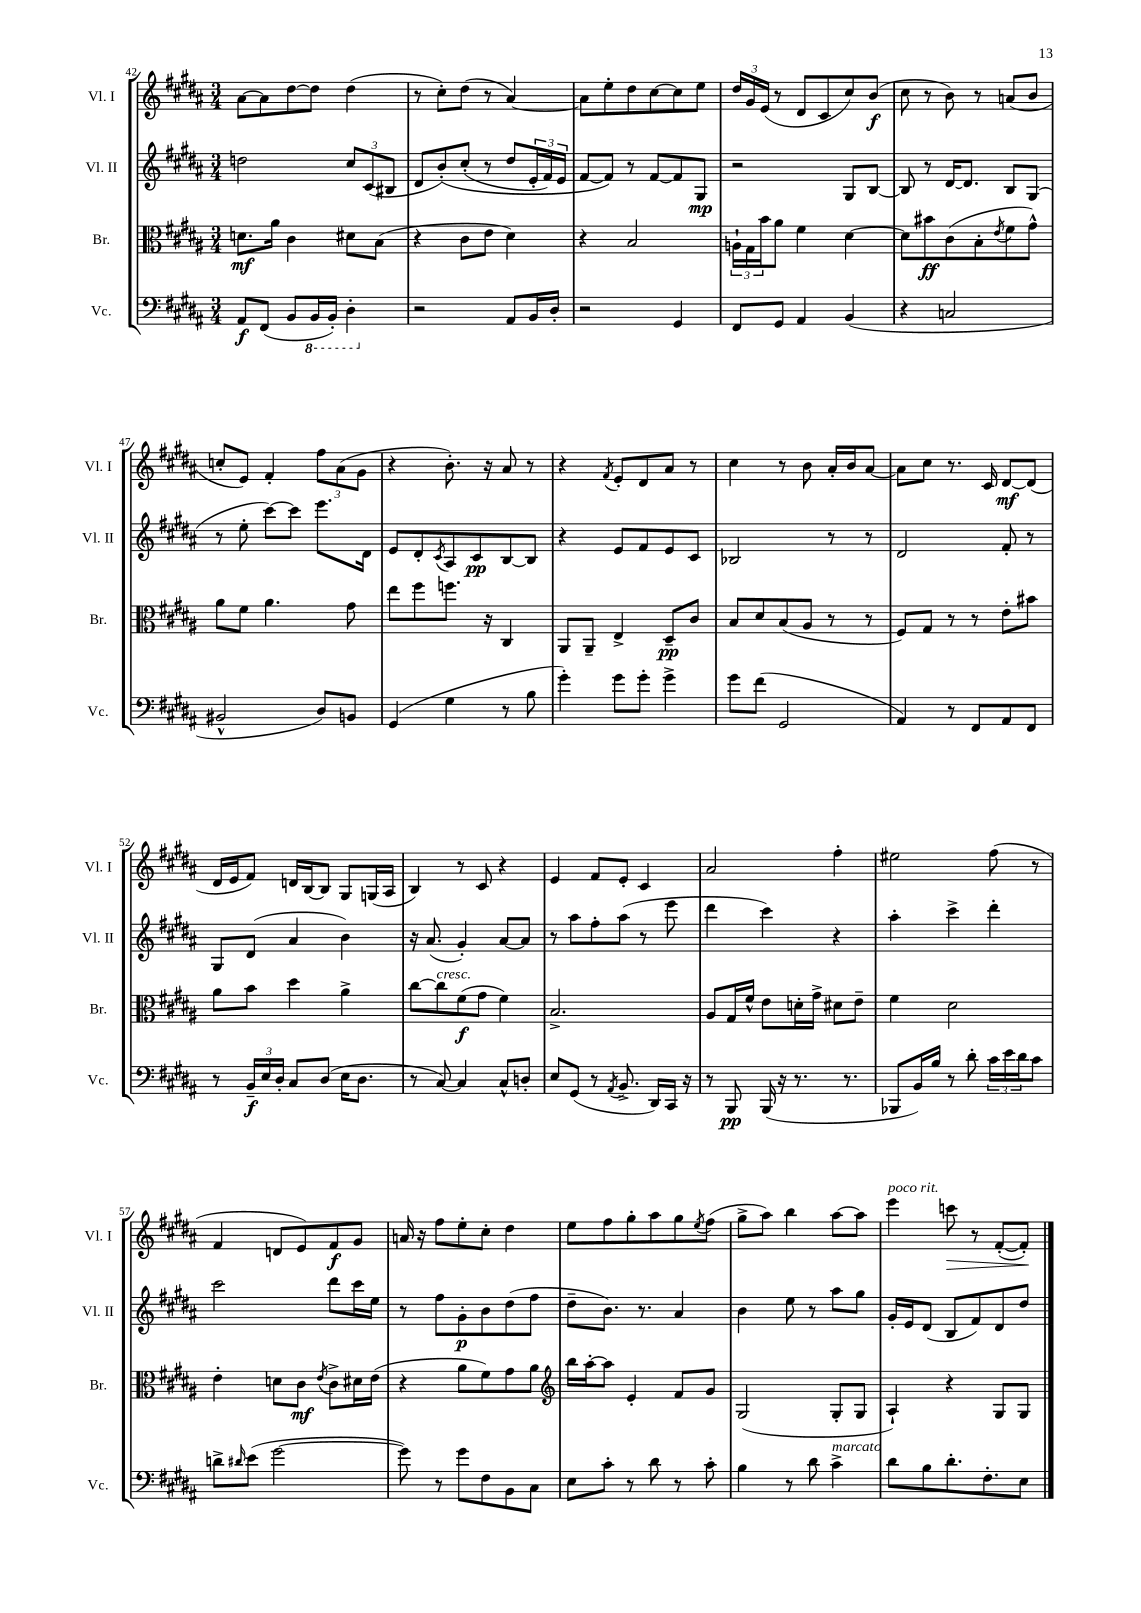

**kern	**kern	**kern	**kern
*staff4	*staff3	*staff2	*staff1
*clefF4	*clefC3	*clefG2	*clefG2
*k[f#c#g#d#a#]	*k[f#c#g#d#a#]	*k[f#c#g#d#a#]	*k[f#c#g#d#a#]
*M3/4	*M3/4	*M3/4	*M3/4
8AA#	8.d	2dd	[8a#
(8FF#	.	.	8a#]
.	16a#	.	.
8BB	4c#	.	[8dd#
16BBB	.	.	8dd#]
16BBB')	.	.	.
4DD#'	8d#	12cc#	(4dd#
.	.	(12c#	.
.	(8B	.	.
.	.	12B#	.
=	=	=	=
2r	4r	8d#	8r
.	.	&(8b')	8cc#')
.	8c#	(8cc#'	(8dd#
.	8e	8r	8r
8AA#	4d#)	8dd#	[4a#)
16BB	.	24e'	.
.	.	24f#)	.
16D#'	.	.	.
.	.	24e	.
=	=	=	=
2r	4r	[8f#	8a#]
.	.	8f#]&)	8ee'
.	2B	8r	8dd#
.	.	[8f#	[8cc#
4GG#	.	8f#]	8cc#]
.	.	8G#	8ee
=	=	=	=
8FF#	24A`	2r	24dd#
.	24G#	.	24g#
.	24b	.	(24e
8GG#	8a#	.	8r
4AA#	4f#	.	8d#
.	.	.	8c#
(4BB	[4d#	8G#	8cc#)
.	.	[8B	(8b
=	=	=	=
4r	8d#]	8B]	8cc#
.	8b#	8r	8r
2C	(8c#	[16d#	8b)
.	.	8.d#]	.
.	8B'	.	8r
.	8qe	.	.
.	8f#	8B	(8a
.	8g#^^)	(8G#	8b
=	=	=	=
2BB#^^	8a#	8r	8cc'
.	8f#	8ee'	8e)
.	4.a#	[8ccc#)	4f#'
.	.	8ccc#]	.
8D#)	.	8.eee	12ff#
.	.	.	(12a#
8BB	8g#	.	.
.	.	.	12g#
.	.	16d#	.
=	=	=	=
(4GG#	8ee	8e	4r
.	8ff#	8d#'	.
.	.	8qc#	.
4G#	8.ff	8A#	8.b')
.	.	8c#	.
.	16r	.	16r
8r	4C#	[8B	8a#
8B	.	8B]	8r
=	=	=	=
4g#')	8AA#	4r	4r
.	8AA#~	.	.
.	.	.	8qf#
8g#	4E^	8e	8e'
8g#'	.	8f#	8d#
4g#^	8D#~	8e	8a#
.	8c#	8c#	8r
=	=	=	=
8g#	8B	2B-	4cc#
(8f#	8d#	.	.
2GG#	(8B	.	8r
.	8A#	.	8b
.	8r	8r	16a#'
.	.	.	16b
.	8r	8r	[8a#
=	=	=	=
4AA#)	8F#)	2d#	8a#]
.	8G#	.	8cc#
8r	8r	.	8.r
8FF#	8r	.	.
.	.	.	16c#
8AA#	8e'	8f#'	[8d#
8FF#	8b#	8r	(8d#]
=	=	=	=
8r	8a#	8G#	16d#
.	.	.	16e
24BB~	8b	(8d#	8f#)
24E	.	.	.
24D#'	.	.	.
8C#	4dd#	4a#	16d
.	.	.	[16B
(8D#	.	.	8B]
16E	4a#^	4b)	8G#
8.D#	.	.	.
.	.	.	(16G
.	.	.	16A#
=	=	=	=
8r	[8cc#	16r	4B)
.	.	(8.a#	.
[8C#)	8cc#]	.	.
4C#]	(8f#	4g#')	8r
.	8g#	.	8c#
8C#^^	4f#)	[8a#	4r
8D'	.	8a#]	.
=	=	=	=
8E	2.B^	8r	4e
(8GG#	.	8aa#	.
8r	.	8ff#'	8f#
8qAA#	.	.	.
8.BB^	.	(8aa#	8e'
.	.	8r	4c#
16DD#)	.	.	.
16CC#	.	8eee	.
16r	.	.	.
=	=	=	=
8r	8A#	4ddd#	2a#
8BBB	16G#	.	.
.	16f#^^	.	.
(16BBB	8e	4ccc#)	.
16r	.	.	.
8.r	16d'	.	.
.	16g#^	.	.
.	8d#	4r	4ff#'
8.r	.	.	.
.	8e~	.	.
=	=	=	=
8BBB-	4f#	4aa#'	2ee#
16BB)	.	.	.
16B	.	.	.
8r	2d#	4ccc#^	.
8d#'	.	.	.
24c#	.	4ddd#'	(8ff#
24e	.	.	.
24d#	.	.	.
8c#	.	.	8r
=	=	=	=
8d^	4e'	2ccc#	4f#
16qqd#	.	.	.
(8e	.	.	.
[2g#	8d	.	8d
.	8c#	.	8e)
.	8qe	.	.
.	8c#^	8ddd#	8f#
.	16d#	16ccc#	8g#
.	(16e	16ee	.
=	=	=	=
8g#])	4r	8r	16a
.	.	.	16r
8r	.	8ff#	8ff#
8g#	8a#	8g#'	8ee'
8F#	8f#)	8b	8cc#'
8BB	8g#	(8dd#	4dd#
8C#	8a#	8ff#	.
=	=	=	=
*	*clefG2	*	*
8E	16bb	8dd#~	8ee
.	[16aa#'	.	.
8c#'	8aa#]	8.b)	8ff#
8r	4e'	.	8gg#'
.	.	8.r	.
8d#	.	.	8aa#
8r	8f#	4a#	8gg#
.	.	.	8qee
8c#'	8g#	.	(8ff#
=	=	=	=
4B	(2G#	4b	8gg#^
.	.	.	8aa#)
8r	.	8ee	4bb
8d#	.	8r	.
4c#^	8G#'	8aa#	[8aa#
.	8G#	8gg#	8aa#]
=	=	=	=
8d#	4A#`)	16g#'	4eee
.	.	16e	.
8B	.	(8d#	.
8.d#'	4r	8B	8ccc
.	.	8f#)	8r
8.F#'	.	.	.
.	8G#	8d#	([8f#'
8E	8G#	8dd#	8f#'])
==	==	==	==
*-	*-	*-	*-
